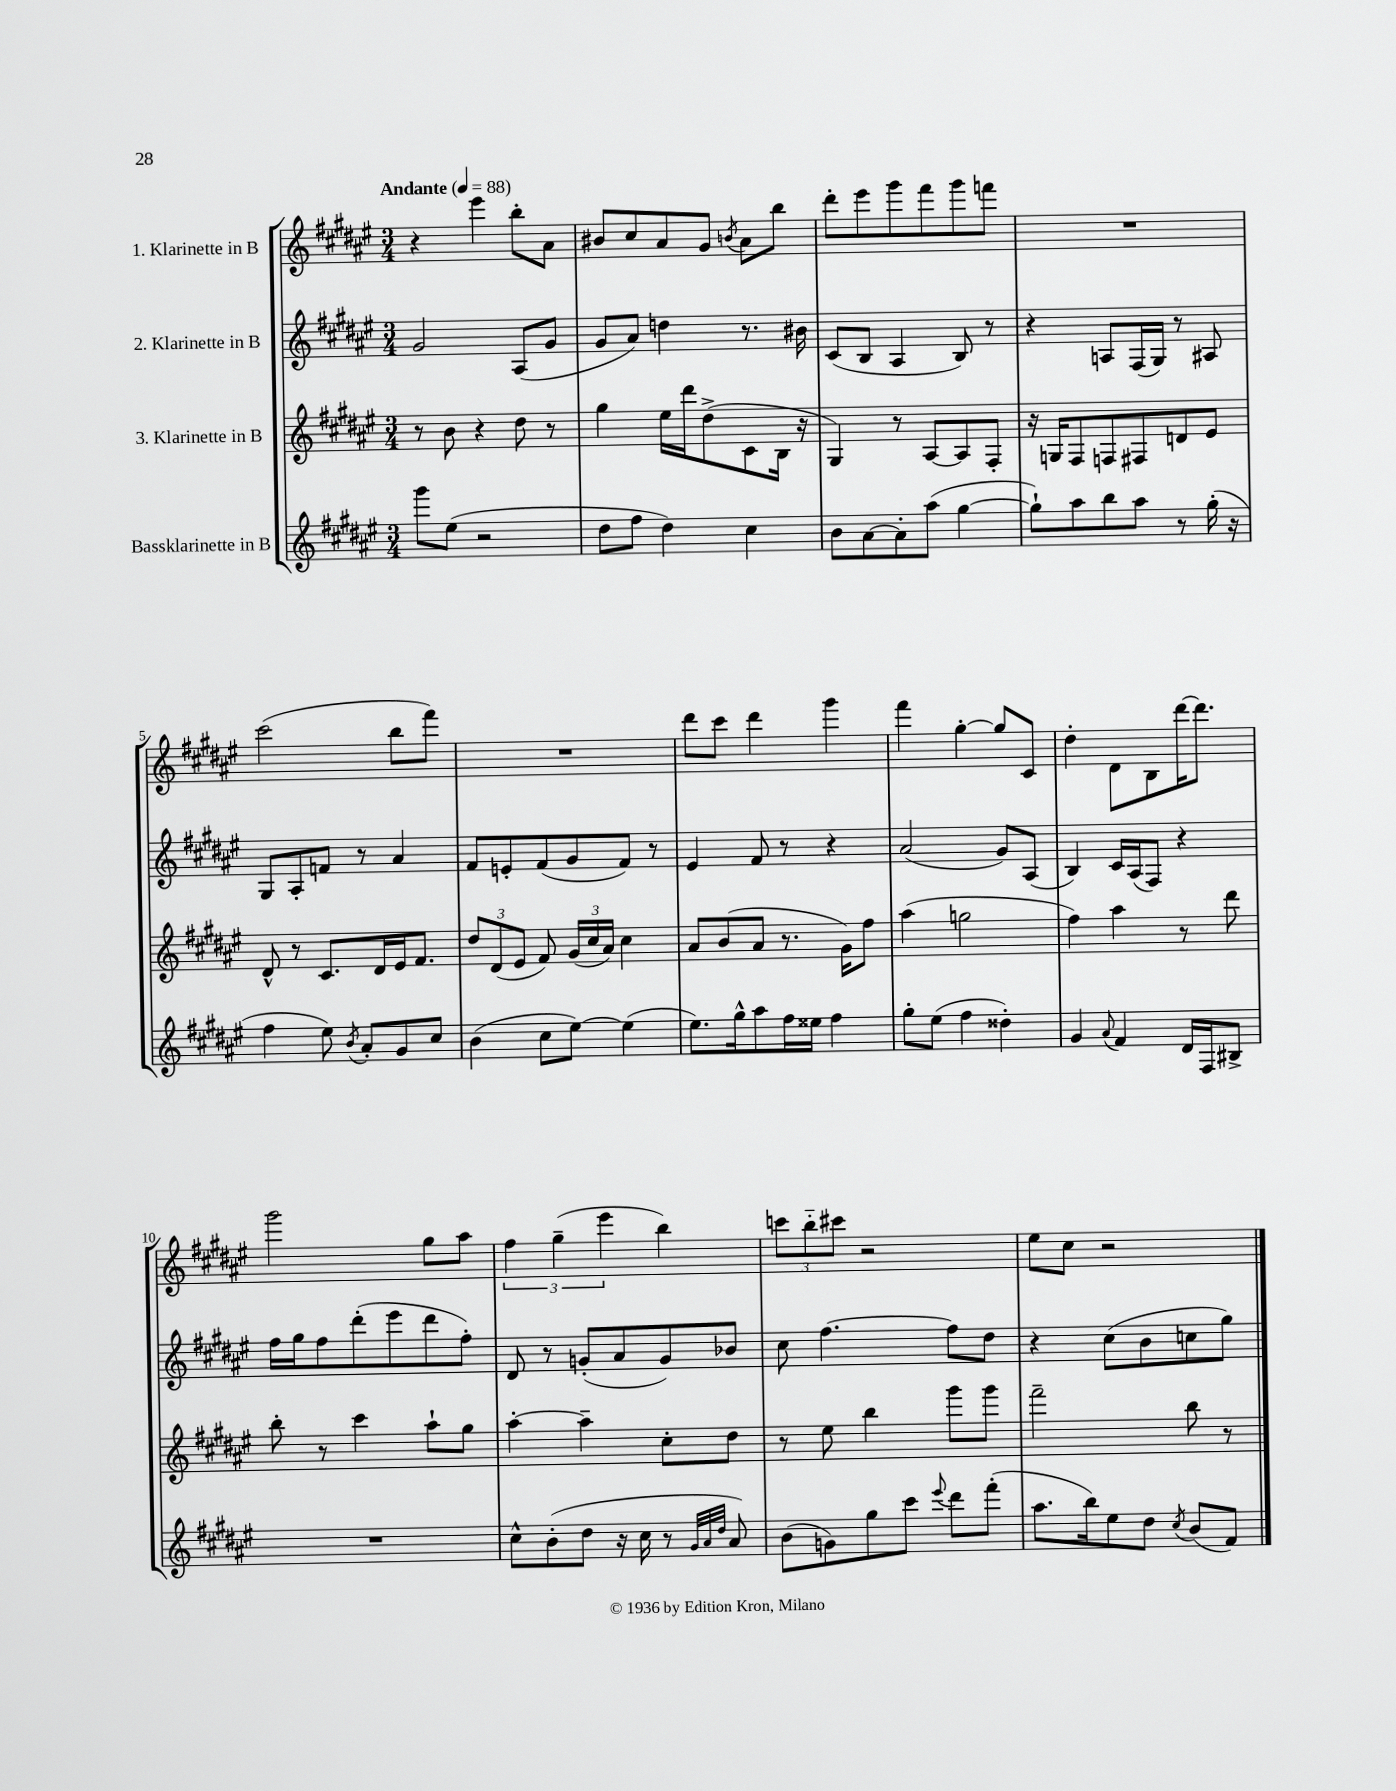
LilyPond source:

<<
\new StaffGroup <<
\new Staff = "s0" \with { instrumentName = "1. Klarinette in B" } {
    \clef treble \key fis \major \numericTimeSignature \time 3/4 \tempo "Andante" 4 = 88
    \autoBeamOff r4 eis'''4 b''8[-. ais'8] |
    bis'8[ cis''8 ais'8 gis'8] \acciaccatura { b'8 } ais'8[ b''8] |
    dis'''8[-. eis'''8 gis'''8 fis'''8 gis'''8 f'''8] |
    R2. |
    cis'''2( b''8[ fis'''8]) |
    R2. |
    dis'''8[ cis'''8] dis'''4 gis'''4 |
    fis'''4 gis''4~-. gis''8[ cis'8] |
    dis''4-. dis'8[ b8 dis'''16~ dis'''8.] |
    gis'''2 gis''8[ ais''8] |
    \tuplet 3/2 { fis''4 gis''4--( eis'''4 } b''4) |
    \tuplet 3/2 { c'''8[ b''8-_ cis'''8] } r2 |
    eis''8[ cis''8] r2 \bar "|." |
}
\new Staff = "s1" \with { instrumentName = "2. Klarinette in B" } {
    \clef treble \key fis \major \numericTimeSignature \time 3/4
    \autoBeamOff gis'2 ais8[( gis'8] |
    gis'8[ ais'8]) d''4 r8. bis'16 |
    cis'8[( b8] ais4 b8) r8 |
    r4 a8[ fis16( gis16]) r8 ais8 |
    gis8[ ais8-. f'8] r8 ais'4 |
    fis'8[ e'8-. fis'8( gis'8 fis'8]) r8 |
    eis'4 fis'8 r8 r4 |
    ais'2( gis'8[) ais8]( |
    b4) cis'16[ ais16( fis8]) r4 |
    fis''16[ gis''16 fis''8 dis'''8-.( eis'''8 dis'''8 fis''8]-.) |
    dis'8 r8 g'8[-.( ais'8 g'8) bes'8] |
    cis''8 fis''4.~ fis''8[ dis''8] |
    r4 cis''8[( b'8 c''8 gis''8]) \bar "|." |
}
\new Staff = "s2" \with { instrumentName = "3. Klarinette in B" } {
    \clef treble \key fis \major \numericTimeSignature \time 3/4
    \autoBeamOff r8 b'8 r4 dis''8 r8 |
    gis''4 eis''16[ dis'''16 dis''8->( cis'8 b16] r16 |
    gis4) r8 ais8[~ ais8 fis8]-. |
    r16 g16[ fis8 f8 fis8 d'8 eis'8] |
    dis'8-^ r8 cis'8.[ dis'16 eis'16 fis'8.] |
    \tuplet 3/2 { dis''8[ dis'8( eis'8] } fis'8) \tuplet 3/2 { gis'16[( cis''16 ais'16]) } cis''4 |
    ais'8[ b'8( ais'8] r8. gis'16[) fis''8] |
    ais''4( g''2 |
    fis''4) ais''4 r8 dis'''8 |
    b''8-. r8 cis'''4 ais''8[-! gis''8] |
    ais''4~-. ais''4-- cis''8[-. dis''8] |
    r8 eis''8 b''4 gis'''8[ gis'''8] |
    fis'''2-- b''8 r8 \bar "|." |
}
\new Staff = "s3" \with { instrumentName = "Bassklarinette in B" } {
    \clef treble \key fis \major \numericTimeSignature \time 3/4
    \autoBeamOff gis'''8[ eis''8]( r2 |
    dis''8[ fis''8] dis''4) cis''4 |
    b'8[ ais'8~ ais'8-. ais''8]( gis''4~ |
    gis''8[-!) ais''8 b''8 ais''8] r8 gis''16-.( r16 |
    fis''4 eis''8) \acciaccatura { b'8 } ais'8[-. gis'8 cis''8] |
    b'4( cis''8[ eis''8]~) eis''4( |
    eis''8.[) gis''16-^ ais''8 fis''16 eisis''16] fis''4 |
    gis''8[-. eis''8]( fis''4 disis''4-.) |
    gis'4 \appoggiatura { ais'8 } fis'4 dis'16[ fis16 bis8]-> |
    R2. |
    cis''8[-^ b'8-.( dis''8] r16 cis''16 r8 \grace { gis'32[ ais'32 dis''32] } ais'8) |
    b'8[( g'8) gis''8 cis'''8] \appoggiatura { eis'''8 } dis'''8[ fis'''8]-.( |
    ais''8.[ b''16) eis''8 dis''8] \acciaccatura { cis''8 } b'8[( fis'8]) \bar "|." |
}
>>
>>
